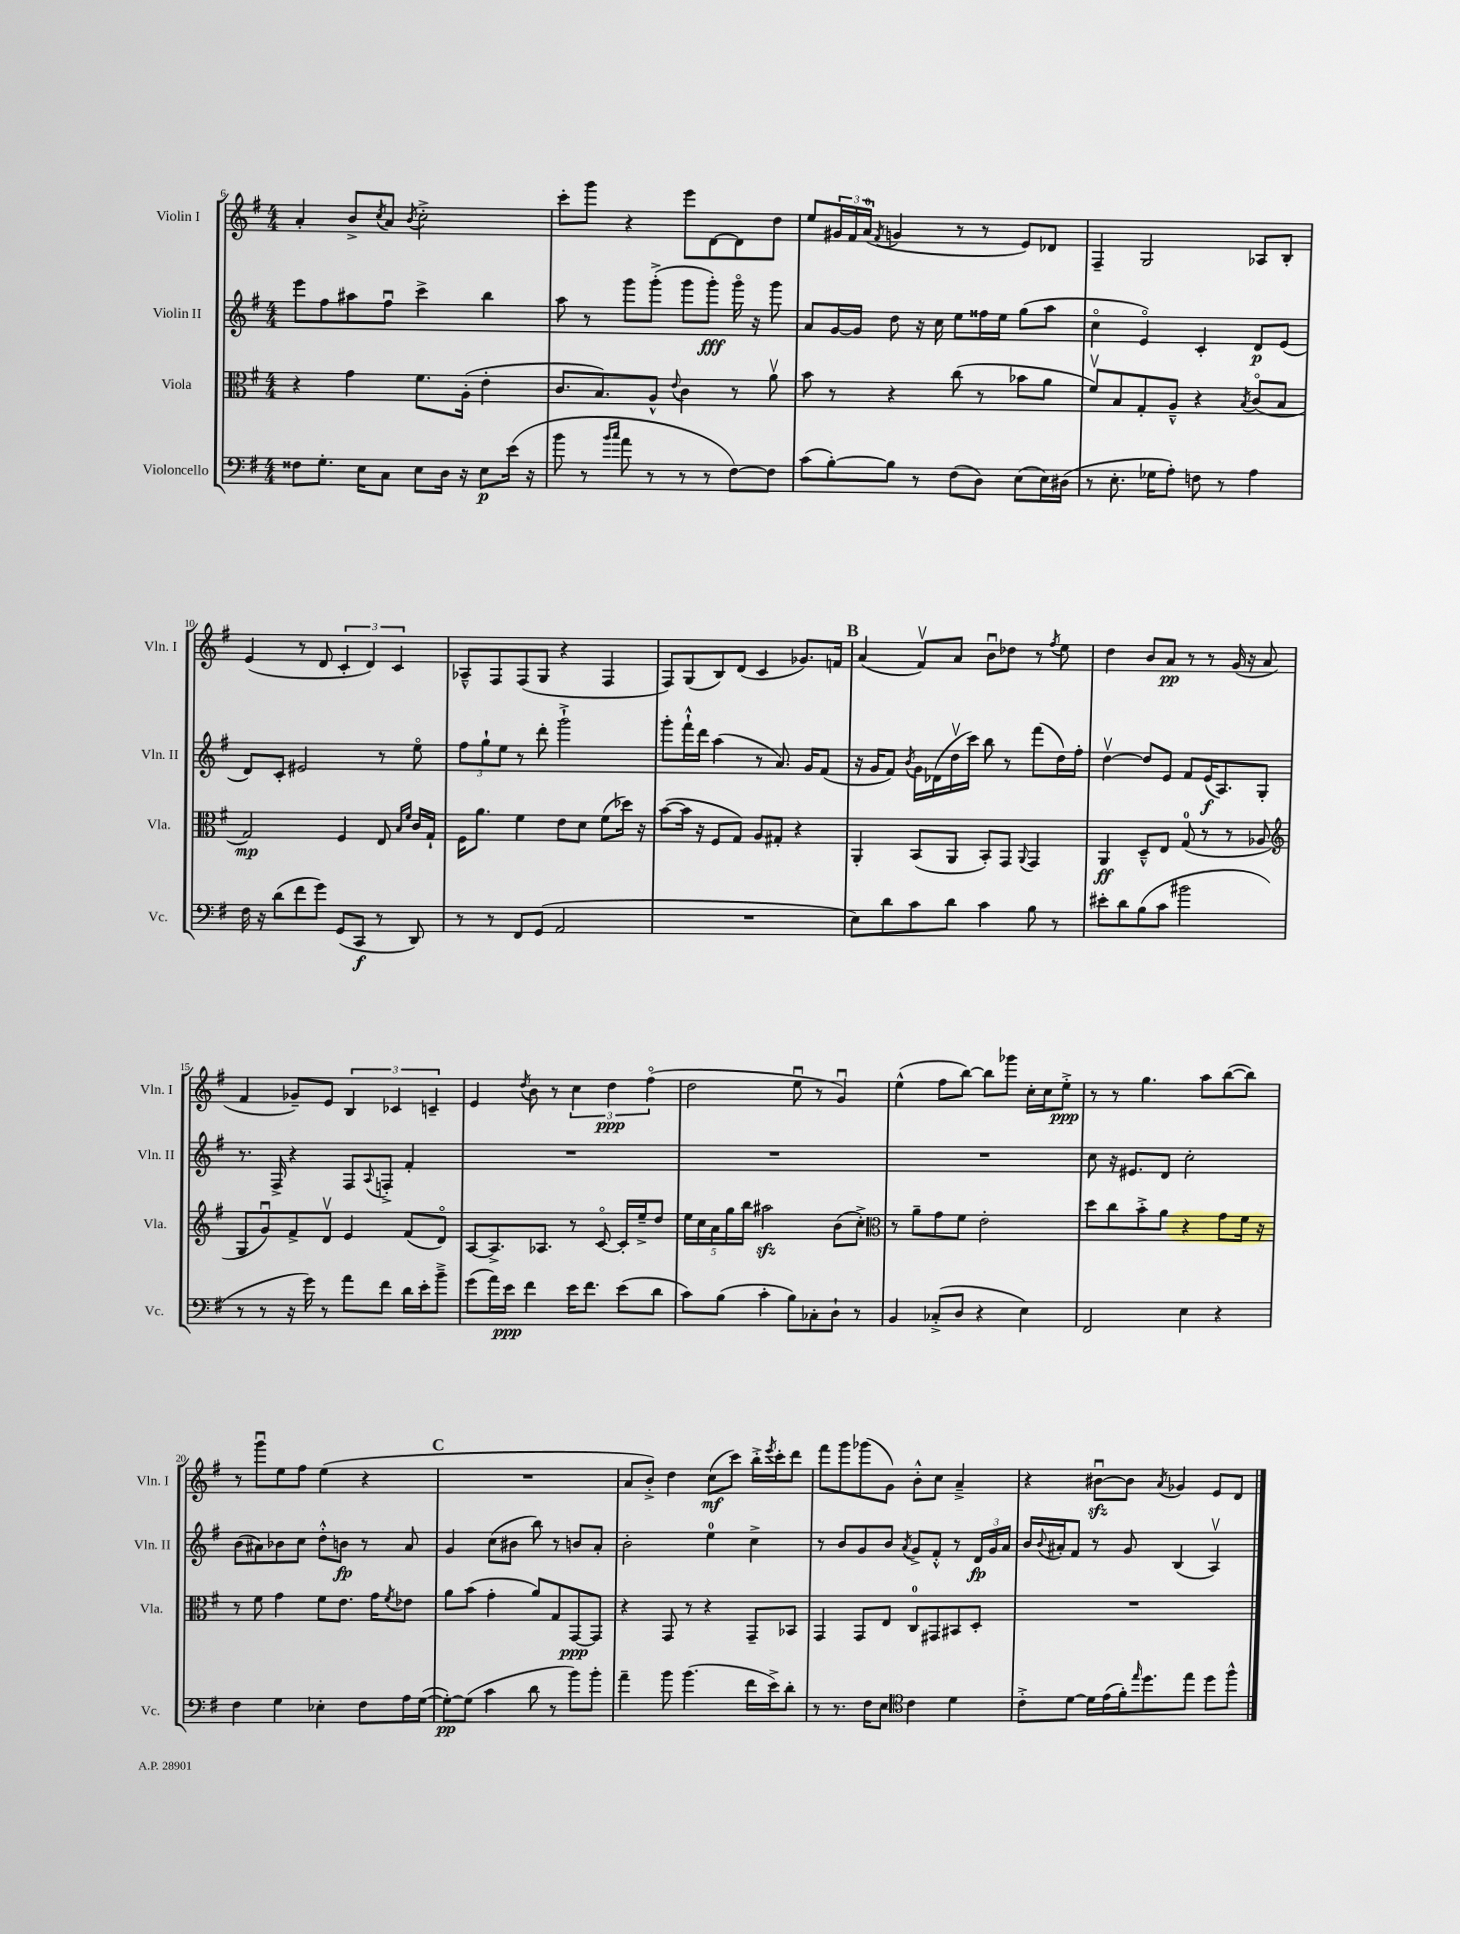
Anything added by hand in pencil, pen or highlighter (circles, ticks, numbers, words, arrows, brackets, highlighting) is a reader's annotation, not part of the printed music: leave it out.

**kern	**dynam	**kern	**dynam	**kern	**dynam	**kern	**dynam
*part4	*part4	*part3	*part3	*part2	*part2	*part1	*part1
*staff4	*staff4	*staff3	*staff3	*staff2	*staff2	*staff1	*staff1
*I"Violoncello	*	*I"Viola	*	*I"Violin II	*	*I"Violin I	*
*I'Vc.	*	*I'Vla.	*	*I'Vln. II	*	*I'Vln. I	*
*clefF4	*	*clefC3	*	*clefG2	*	*clefG2	*
*k[f#]	*	*k[f#]	*	*k[f#]	*	*k[f#]	*
*M4/4	*	*M4/4	*	*M4/4	*	*M4/4	*
=6	=6	=6	=6	=6	=6	=6	=6
8F##X\L	.	4r	.	8eee\L	.	4a'/	.
8.G'\J	.	.	.	8ff#\	.	.	.
.	.	4g\	.	8aa#X\	.	8b^/L	.
16E\KL	.	.	.	.	.	.	.
.	.	.	.	.	.	8qcc/	.
8C\J	.	.	.	8ff#u\J	.	8a/J	.
.	.	.	.	.	.	8qb/	.
8E\L	.	8.f#\L	.	4ccc^\	.	2cc'^\	.
16D\Jk	.	.	.	.	.	.	.
16r	.	(16A'\Jk	.	.	.	.	.
8E\L	p	4e'\	.	4bb\	.	.	.
(16e\Jk	.	.	.	.	.	.	.
16r	.	.	.	.	.	.	.
=7	=7	=7	=7	=7	=7	=7	=7
8b\	.	8.c/L	.	8aa\	.	8ccc'\L	.
8r	.	.	.	8r	.	8ggg\J	.
.	.	8.B/)	.	.	.	.	.
16qqb/LL	.	.	.	.	.	.	.
16qqcc/JJ	.	.	.	.	.	.	.
8a\	.	.	.	8ggg\L	.	4r	.
8r	.	8A^^/J	.	(8ggg'^\J	.	.	.
.	.	8qqe/	.	.	.	.	.
8r	.	4c\	.	8ggg\L	.	8eee\L	.
8r	.	.	.	8ggg'\J)	fff	[8d\	.
[8F#\L)	.	8r	.	16ggg\	.	8d\]	.
.	.	.	.	16r	.	.	.
8F#\J]	.	8av\	.	8ggg\	.	8dd\J	.
=8	=8	=8	=8	=8	=8	=8	=8
(8c\L	.	8b\	.	8a/L	.	8ee/L	.
[8B'\)	.	8r	.	[16g/L	.	24g#X/L	.
.	.	.	.	.	.	24f#/	.
.	.	.	.	16g/JJ]	.	.	.
.	.	.	.	.	.	(24a/JJ	.
.	.	.	.	.	.	8qf#/	.
8B\J]	.	4r	.	8dd\	.	4gn/	.
8r	.	.	.	16r	.	.	.
.	.	.	.	16cc\	.	.	.
(8F#\L	.	(8cc\	.	8ee\L	.	8r	.
8D\J)	.	8r	.	16ff##X\L	.	8r	.
.	.	.	.	16ee\JJ	.	.	.
(8E\L	.	8b-X\L	.	(8gg\L	.	8e/L)	.
16E\L)	.	8a\J	.	8aa\J	.	8d-X/J	.
(16D#X\JJ	.	.	.	.	.	.	.
=9	=9	=9	=9	=9	=9	=9	=9
8r	.	8f#v/L)	.	4cc\	.	4F#~/	.
8.E'\	.	8B/	.	.	.	.	.
.	.	8G'/	.	4e/)	.	2G/	.
16G-X\KL	.	.	.	.	.	.	.
8A'\J)	.	8A~^^/J	.	.	.	.	.
8Fn\	.	4r	.	4c'/	.	.	.
8r	.	.	.	.	.	.	.
.	.	8qB/	.	.	.	.	.
4A\	.	(8c/L	.	8d/L	p	8A-X/L	.
.	.	8B/J	.	(8e/J	.	8B'/J	.
!!LO:LB:g=z
=10	=10	=10	=10	=10	=10	=10	=10
16F#\	.	2G/)	mp	8d/L)	.	(4e/	.
16r	.	.	.	.	.	.	.
(8d\L	.	.	.	8c'/J	.	.	.
8f#\	.	.	.	2e#X/	.	8r	.
8g\J)	.	.	.	.	.	8d/	.
(8GG/L	.	4F#/	.	.	.	6c'/	.
8CC/J	f	.	.	.	.	.	.
.	.	.	.	.	.	6d/)	.
8r	.	8E/	.	8r	.	.	.
.	.	.	.	.	.	6c/	.
.	.	16qqB/LL	.	.	.	.	.
.	.	16qqf#/JJ	.	.	.	.	.
8DD/)	.	16c/LL	.	8ee\	.	.	.
.	.	16G`/JJ	.	.	.	.	.
=11	=11	=11	=11	=11	=11	=11	=11
8r	.	16F#\KL	.	12ff#\L	.	8A-X~^^/L	.
.	.	8.a\J	.	.	.	.	.
.	.	.	.	12gg`\	.	.	.
8r	.	.	.	.	.	8F#/	.
.	.	.	.	12ee\J	.	.	.
8FF#/L	.	4f#\	.	8r	.	(8F#/	.
(8GG/J	.	.	.	8ddd'\	.	8G/J	.
2AA/	.	8e\L	.	2ggg`^\	.	4r	.
.	.	8d\J	.	.	.	.	.
.	.	(8f#\L	.	.	.	4F#/	.
.	.	16dd-X\Jk)	.	.	.	.	.
.	.	16r	.	.	.	.	.
=12	=12	=12	=12	=12	=12	=12	=12
1r	.	([8b\L	.	8ggg'\L	.	8F#/L)	.
.	.	16b\Jk]	.	16fff#`^^\L	.	(8G/	.
.	.	16r	.	16ddd\JJ	.	.	.
.	.	8F#/L	.	(4aa\	.	8B/)	.
.	.	8G/J)	.	.	.	(8d/J	.
.	.	8A/L	.	8r	.	4c/	.
.	.	8G#X'/J	.	8.a/)	.	.	.
.	.	4r	.	.	.	8.g-X/L)	.
.	.	.	.	16g/KL	.	.	.
.	.	.	.	(8f#/J	.	.	.
.	.	.	.	.	.	16fn/Jk	.
!!LO:REH:place=s1:t=B
=13	=13	=13	=13	=13	=13	=13	=13
8E\L)	.	4AA'/	.	16r	.	(4a/	.
.	.	.	.	16g/KL	.	.	.
8d\	.	.	.	8f#/J)	.	.	.
.	.	.	.	8qb/	.	.	.
8c\	.	(8BB/L	.	16g\LL	.	8f#v/L)	.
.	.	.	.	(16d-X\	.	.	.
8d\J	.	8AA/J	.	16ddv\	.	8a/J	.
.	.	.	.	16ccc\JJ)	.	.	.
4c\	.	8BB'/L)	.	8bb\	.	8bu\L	.
.	.	8GG/J	.	8r	.	8dd-X\J	.
.	.	8qqAA/	.	.	.	.	.
8B\	.	4GG/	.	(8fff#\L	.	8r	.
.	.	.	.	.	.	8qff#/	.
8r	.	.	.	16dd\L)	.	8ee\	.
.	.	.	.	16ff#'\JJ	.	.	.
=14	=14	=14	=14	=14	=14	=14	=14
8e#X'\L	.	4AA/	ff	[4ddv\	.	4dd\	.
8d\	.	.	.	.	.	.	.
(8B\	.	8D~^^/L	.	8dd/L]	.	8b/L	.
8c\J	.	8E/J	.	8e/J	.	8a/J	pp
2b#X\	.	(8G/	.	8f#/L	.	8r	.
.	.	8r	.	(16e/K	f	8r	.
.	.	.	.	8.A/)	.	.	.
.	.	8r	.	.	.	(16g/	.
.	.	.	.	.	.	16r	.
.	.	8A-X/	.	8G'/J	.	8a/	.
!!LO:LB:g=z
=15	=15	=15	=15	=15	=15	=15	=15
*	*	*clefG2	*	*	*	*	*
8r	.	8G/L	.	8.r	.	4f#/	.
8r	.	8gu/)	.	.	.	.	.
.	.	.	.	16F#^/	.	.	.
16r	.	8f#^/	.	4r	.	8g-X~/L)	.
16g\)	.	.	.	.	.	.	.
8r	.	8dv/J	.	.	.	8e/J	.
8a\L	.	4e/	.	8F#/L	.	6B/	.
.	.	.	.	8qqA/	.	.	.
8f#\J	.	.	.	8Fn'^/J	.	.	.
.	.	.	.	.	.	6c-X/	.
16d\LL	.	(8f#/L	.	4f#'/	.	.	.
16e'\J	.	.	.	.	.	.	.
.	.	.	.	.	.	6cn~/	.
8b~^\J	.	8d/J)	.	.	.	.	.
=16	=16	=16	=16	=16	=16	=16	=16
(8g\L	.	[8A/L	.	1r	.	4e/	.
16a\L)	.	8.A^/]	.	.	.	.	.
16e\JJ	ppp	.	.	.	.	.	.
.	.	.	.	.	.	8qdd/	.
4f#\	.	.	.	.	.	8b\	.
.	.	8.A-X/J	.	.	.	.	.
.	.	.	.	.	.	8r	.
16e\KL	.	8r	.	.	.	6cc\	.
8.f#\J	.	.	.	.	.	.	.
.	.	[8c/	.	.	.	.	.
.	.	.	.	.	.	6dd\	ppp
(8e\L	.	16c'/LL]	.	.	.	.	.
.	.	16ee~^/J	.	.	.	.	.
.	.	.	.	.	.	(6ff#\	.
8d\J	.	8dd/J	.	.	.	.	.
=17	=17	=17	=17	=17	=17	=17	=17
8c\L)	.	20ee\LL	.	1r	.	2dd\	.
.	.	20cc\	.	.	.	.	.
.	.	20a\	.	.	.	.	.
(8B\J	.	.	.	.	.	.	.
.	.	20gg\	.	.	.	.	.
.	.	20bb\JJ	.	.	.	.	.
4c'\	.	2aa#Xzz\	.	.	.	.	.
8B\L)	.	.	.	.	.	8eeu\	.
8C-X'\	.	.	.	.	.	8r	.
8D`\J	.	(8b\L	.	.	.	4gu/)	.
8r	.	8cc'^\J)	.	.	.	.	.
=18	=18	=18	=18	=18	=18	=18	=18
*	*	*clefC3	*	*	*	*	*
4BB/	.	8r	.	1r	.	(4ee^^\	.
.	.	8a~\L	.	.	.	.	.
(8C-X'^/L	.	8g\	.	.	.	8ff#\L	.
8D/J	.	8f#\J	.	.	.	[8bb\J)	.
4r	.	2e'\	.	.	.	8bb\L]	.
.	.	.	.	.	.	8ggg-X\J	.
4E\)	.	.	.	.	.	16cc'\LL	.
.	.	.	.	.	.	16cc\J	.
.	.	.	.	.	.	8ee'^\J	ppp
=19	=19	=19	=19	=19	=19	=19	=19
2FF#/	.	8dd\L	.	8cc\	.	8r	.
.	.	8cc\	.	16r	.	8r	.
.	.	.	.	8.e#X/L	.	.	.
.	.	8b'^\	.	.	.	4.gg\	.
.	.	8a\J	.	8d/J	.	.	.
4E\	.	4r	.	2cc'\	.	.	.
.	.	.	.	.	.	8aa\L	.
4r	.	8g\L	.	.	.	([8bb\	.
.	.	16f#\Jk	.	.	.	8bb\J])	.
.	.	16r	.	.	.	.	.
!!LO:LB:g=z
=20	=20	=20	=20	=20	=20	=20	=20
4F#\	.	8r	.	(8b\L	.	8r	.
.	.	8f#\	.	8a#X\)	.	8gggu\L	.
4G\	.	4g\	.	8b-X\	.	8ee\	.
.	.	.	.	8cc\J	.	8ff#\J	.
4E-X'\	.	8f#\L	.	8dd'^^\L	.	(4ee\	.
.	.	8.e\J	.	8bn\J	fp	.	.
8F#\L	.	.	.	8r	.	4r	.
.	.	16g\KL	.	.	.	.	.
.	.	8qf#/	.	.	.	.	.
16A\L	.	8e-X\J	.	8a#/	.	.	.
([16G\JJ	.	.	.	.	.	.	.
!!LO:REH:place=s1:t=C
=21	=21	=21	=21	=21	=21	=21	=21
8G'\L_)	pp	8a\L	.	4g/	.	1r	.
(8G\J]	.	(8b\J	.	.	.	.	.
4c\	.	4g'\	.	(8cc\L	.	.	.
.	.	.	.	8b#X\J	.	.	.
8d\	.	8a/L)	.	8bb\)	.	.	.
8r	.	8G/	.	8r	.	.	.
8b\L)	.	[8GG/	ppp	8bn/L	.	.	.
8b'\J	.	8GG/J]	.	8a'/J	.	.	.
=22	=22	=22	=22	=22	=22	=22	=22
4a~\	.	4r	.	2b'\	.	8a/L	.
.	.	.	.	.	.	8b'^/J)	.
8b\	.	8GG/	.	.	.	4dd\	.
(4.b\	.	8r	.	.	.	.	.
.	.	4r	.	4ee\	.	(8cc\L	mf
.	.	.	.	.	.	8ccc\J)	.
16f#\LL	.	8GG~/L	.	4cc^\	.	16bb'^\LL	.
.	.	.	.	.	.	8qeee/	.
16e^\J)	.	.	.	.	.	16ccc'\J	.
8d'\J	.	8BB-X/J	.	.	.	8ddd\J	.
=23	=23	=23	=23	=23	=23	=23	=23
8r	.	4GG/	.	8r	.	8fff#\L	.
8.r	.	.	.	8b/L	.	8ggg\	.
.	.	8GG/L	.	8g/	.	(8ggg-X\	.
16F#\KL	.	.	.	.	.	.	.
8E\J	.	8E/J	.	8b/J	.	8g\J)	.
*clefC4	*	*	*	*	*	*	*
.	.	.	.	8qa/	.	.	.
4c\	.	8C/L	.	8g^/L	.	8b'^^\L	.
.	.	8GG#X/	.	8f#'^^/J	.	8cc\J	.
4d\	.	8BB#X/	.	8r	.	4a~^/	.
.	.	8D'/J	.	24d/LL	fp	.	.
.	.	.	.	24g/	.	.	.
.	.	.	.	24a/JJ	.	.	.
=24	=24	=24	=24	=24	=24	=24	=24
8c'^\L	.	1r	.	16b/LL	.	4r	.
.	.	.	.	8qqb/	.	.	.
.	.	.	.	16a#X'/J	.	.	.
[8d\J	.	.	.	8f#/J	.	.	.
16d\LL]	.	.	.	8r	.	[8b#Xzzu\L	.
(16e\	.	.	.	.	.	.	.
16f#'\J)	.	.	.	8g/	.	8b#\J]	.
16qqee/	.	.	.	.	.	.	.
8.dd\	.	.	.	.	.	.	.
.	.	.	.	.	.	8qa/	.
.	.	.	.	(4B/	.	4g-X/	.
8ee\J	.	.	.	.	.	.	.
8dd\L	.	.	.	4Av/)	.	8e/L	.
8ff#^^\J	.	.	.	.	.	8d/J	.
==	==	==	==	==	==	==	==
*-	*-	*-	*-	*-	*-	*-	*-
